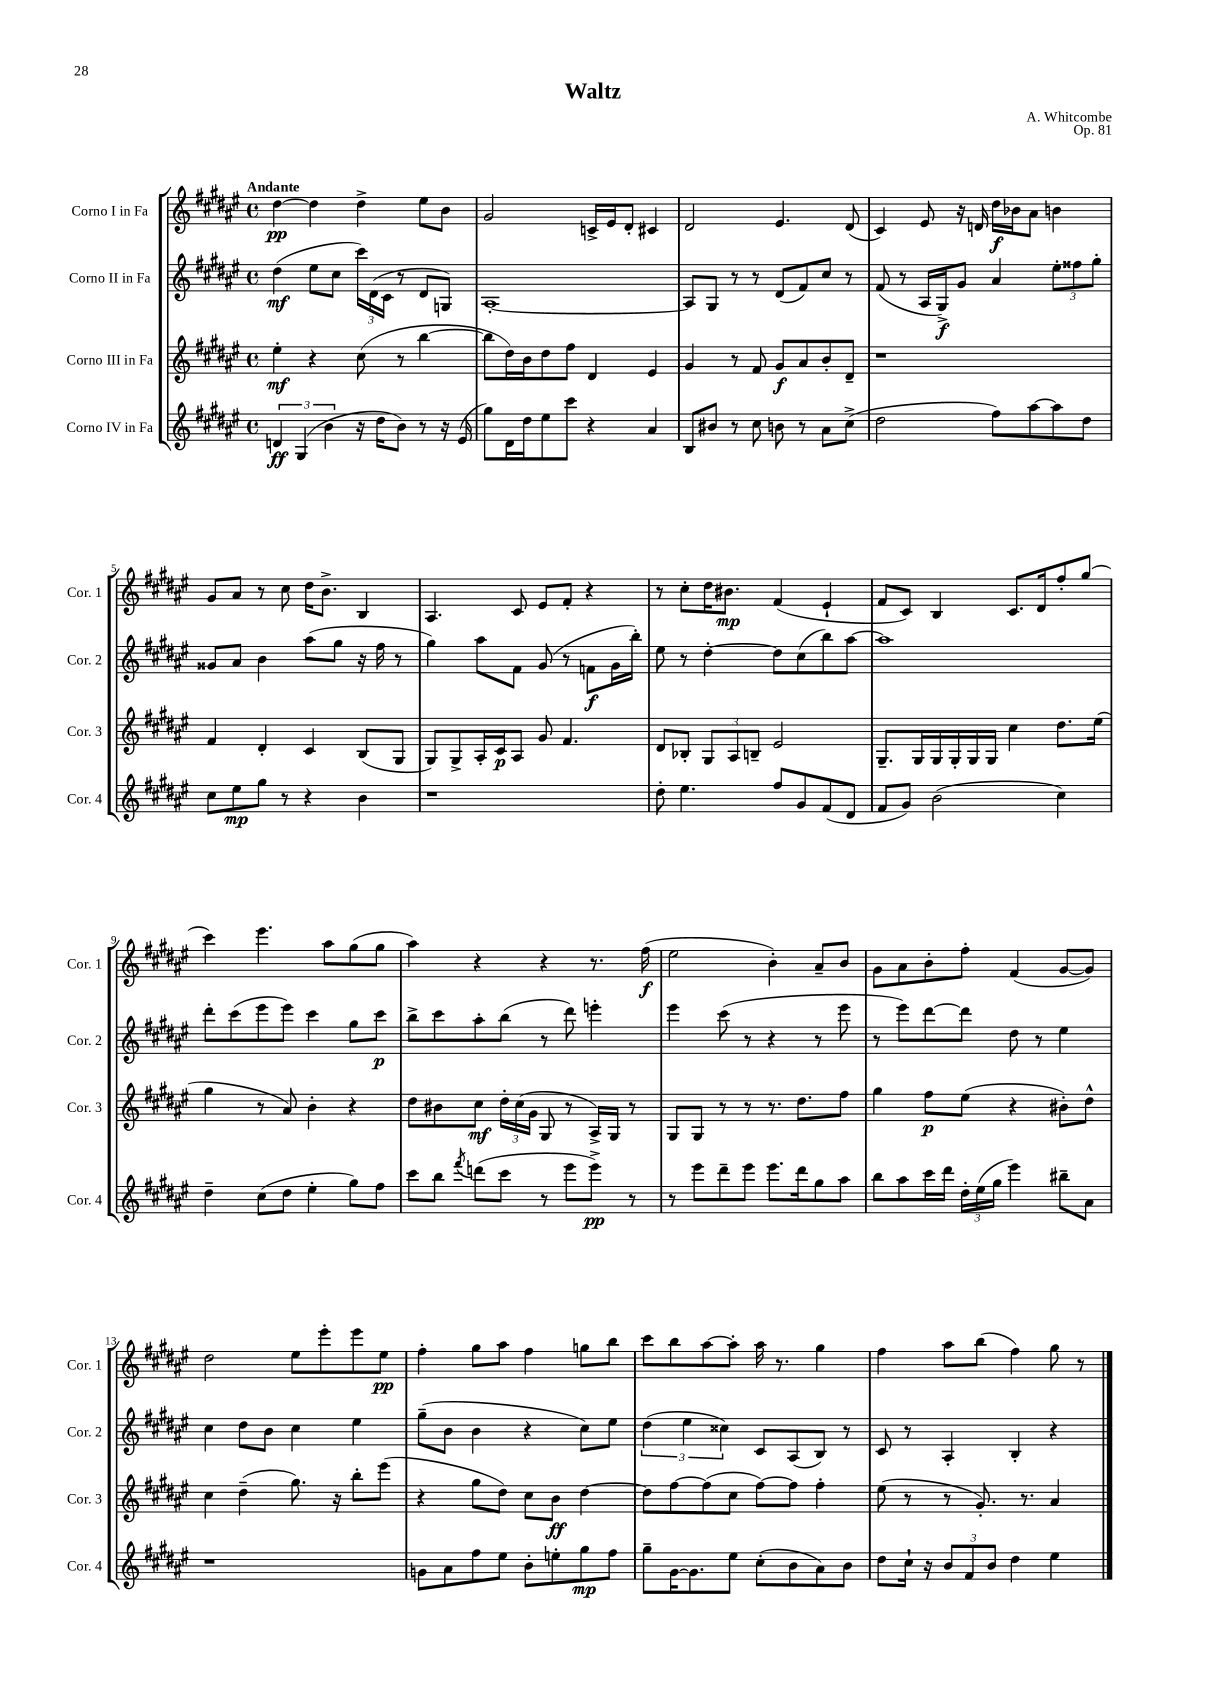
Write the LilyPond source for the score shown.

\header { title = "Waltz" composer = "A. Whitcombe" opus = "Op. 81" }
<<
\new StaffGroup <<
\new Staff = "s0" \with { instrumentName = "Corno I in Fa" shortInstrumentName = "Cor. 1" } {
    \clef treble \key fis \major \defaultTimeSignature \time 4/4 \tempo "Andante"
    \autoBeamOff dis''4~\pp dis''4 dis''4-> eis''8[ b'8] |
    gis'2 c'16[-> eis'16 dis'8]-. cis'4 |
    dis'2 eis'4. dis'8( |
    cis'4) eis'8 r16 d'16 dis''16[\f bes'16 ais'8] b'4 |
    gis'8[ ais'8] r8 cis''8 dis''16[ b'8.]-> b4 |
    ais4. cis'8 eis'8[ fis'8]-. r4 |
    r8 cis''8[-. dis''16 bis'8.]\mp fis'4( eis'4-! |
    fis'8[ cis'8]) b4 cis'8.[ dis'16 fis''8-. gis''8]( |
    cis'''4) eis'''4. ais''8[ gis''8( gis''8] |
    ais''4) r4 r4 r8. fis''16\f( |
    eis''2 b'4-.) ais'8[-- b'8] |
    gis'8[ ais'8 b'8-. fis''8]-. fis'4( gis'8[~ gis'8]) |
    dis''2 eis''8[ eis'''8-. eis'''8 eis''8]\pp |
    fis''4-. gis''8[ ais''8] fis''4 g''8[ b''8] |
    cis'''8[ b''8 ais''8~ ais''8]-. ais''16 r8. gis''4 |
    fis''4 ais''8[ b''8]( fis''4) gis''8 r8 \bar "|." |
}
\new Staff = "s1" \with { instrumentName = "Corno II in Fa" shortInstrumentName = "Cor. 2" } {
    \clef treble \key fis \major \defaultTimeSignature \time 4/4
    \autoBeamOff dis''4\mf( eis''8[ cis''8] \tuplet 3/2 { cis'''16[) dis'16( cis'16] } r8 dis'8[ g8]) |
    ais1~-. |
    ais8[ gis8] r8 r8 dis'8[( fis'8) cis''8] r8 |
    fis'8( r8 ais16[ gis16->\f) gis'8] ais'4 \tuplet 3/2 { eis''8[-. fisis''8 gis''8]-. } |
    gisis'8[ ais'8] b'4 ais''8[( gis''8] r16 fis''16 r8 |
    gis''4) ais''8[ fis'8] gis'8( r8 f'8[\f gis'16 b''16]-.) |
    eis''8 r8 dis''4~-. dis''8[ cis''8( b''8) ais''8]~ |
    ais''1 |
    dis'''8[-. cis'''8( eis'''8 eis'''8]) cis'''4 gis''8[ cis'''8]\p |
    b''8[-> cis'''8 ais''8-. b''8]( r8 dis'''8) e'''4-. |
    eis'''4 cis'''8( r8 r4 r8 eis'''8 |
    r8 eis'''8[) dis'''8~ dis'''8] dis''8 r8 eis''4 |
    cis''4 dis''8[ b'8] cis''4 eis''4 |
    gis''8[--( b'8] b'4 r4 cis''8[) eis''8] |
    \tuplet 3/2 { dis''4( eis''4 cisis''4) } cis'8[ ais8( b8]) r8 |
    cis'8 r8 ais4-. b4-. r4 \bar "|." |
}
\new Staff = "s2" \with { instrumentName = "Corno III in Fa" shortInstrumentName = "Cor. 3" } {
    \clef treble \key fis \major \defaultTimeSignature \time 4/4
    \autoBeamOff eis''4-.\mf r4 cis''8( r8 b''4~ |
    b''8[ dis''16) b'16 dis''8 fis''8] dis'4 eis'4 |
    gis'4 r8 fis'8 gis'8[\f ais'8 b'8-. dis'8]-- |
    r1 |
    fis'4 dis'4-. cis'4 b8[( gis8] |
    gis8[) gis8-> ais16-. cis'16\p ais8] gis'8 fis'4. |
    dis'8[ bes8]-. \tuplet 3/2 { gis8[ ais8 b8]-- } eis'2 |
    gis8.[-- gis16 gis16 gis16-. gis16 gis16] cis''4 dis''8.[ eis''16]( |
    gis''4 r8 ais'8) b'4-. r4 |
    dis''8[ bis'8 cis''8]\mf \tuplet 3/2 { dis''16[-. cis''16( gis'16] } gis8 r8 ais16[->) gis16] r8 |
    gis8[ gis8] r8 r8 r8. dis''8.[ fis''8] |
    gis''4 fis''8[\p eis''8]( r4 bis'8[-.) dis''8]-^ |
    cis''4 dis''4--( gis''8.) r16 b''8[-. eis'''8]( |
    r4 gis''8[ dis''8]) cis''8[ b'8]\ff dis''4~ |
    dis''8[ fis''8~ fis''8( cis''8] fis''8[~) fis''8] fis''4-. |
    eis''8( r8 r8 gis'8.-.) r8. ais'4 \bar "|." |
}
\new Staff = "s3" \with { instrumentName = "Corno IV in Fa" shortInstrumentName = "Cor. 4" } {
    \clef treble \key fis \major \defaultTimeSignature \time 4/4
    \autoBeamOff \tuplet 3/2 { d'4\ff gis4( b'4 } r16 dis''16[ b'8]) r8 r16 eis'16( |
    gis''8[) dis'16 dis''16 eis''8 cis'''8] r4 ais'4 |
    b8[ bis'8] r8 cis''8 b'8 r8 ais'8[ cis''8]->( |
    dis''2 fis''8[) ais''8~ ais''8 dis''8] |
    cis''8[ eis''8\mp gis''8] r8 r4 b'4 |
    r1 |
    dis''8-. eis''4. fis''8[ gis'8 fis'8( dis'8] |
    fis'8[ gis'8]) b'2( cis''4) |
    dis''4-- cis''8[( dis''8] eis''4-. gis''8[) fis''8] |
    cis'''8[ b''8] \acciaccatura { fis'''8 } d'''8[( cis'''8] r8 eis'''8[ eis'''8]->\pp) r8 |
    r8 eis'''8[ dis'''8-- eis'''8] eis'''8.[ dis'''16 gis''8 ais''8] |
    b''8[ ais''8 cis'''16 dis'''16] \tuplet 3/2 { dis''16[-. eis''16( gis''16] } eis'''4) bis''8[-- ais'8] |
    r1 |
    g'8[ ais'8 fis''8 eis''8] b'8[-. e''8-. gis''8\mp fis''8] |
    gis''8[-- gis'16~ gis'8. eis''8] cis''8[-.( b'8 ais'8) b'8] |
    dis''8[ cis''16]-! r16 \tuplet 3/2 { b'8[ fis'8 b'8] } dis''4 eis''4 \bar "|." |
}
>>
>>
